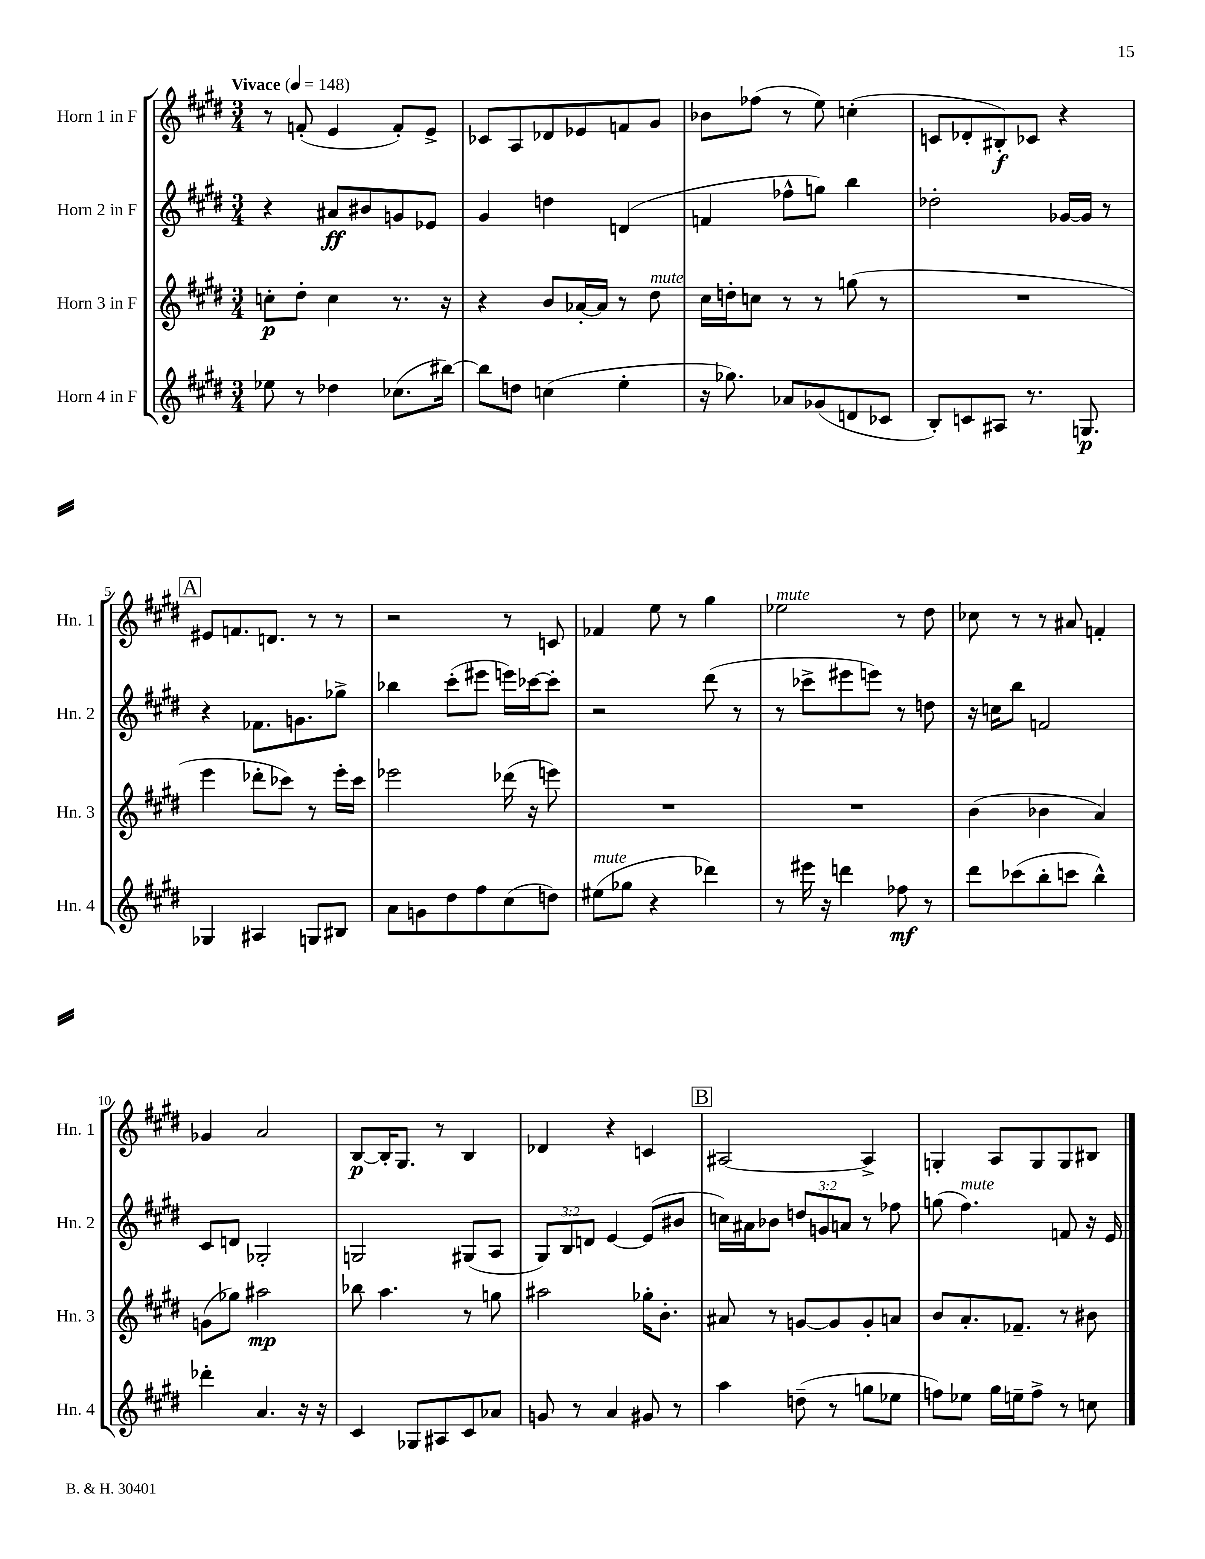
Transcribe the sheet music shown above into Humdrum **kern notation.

**kern	**kern	**kern	**kern
*staff4	*staff3	*staff2	*staff1
*clefG2	*clefG2	*clefG2	*clefG2
*k[f#c#g#d#]	*k[f#c#g#d#]	*k[f#c#g#d#]	*k[f#c#g#d#]
*M3/4	*M3/4	*M3/4	*M3/4
*MM148	*MM148	*MM148	*MM148
8ee-	8cc'	4r	8r
8r	8dd#'	.	(8f'
4dd-	4cc	8a#	4e
.	.	8b#	.
(8.cc-	8.r	8g	8f')
.	.	8e-	8e^
[16bb#)	16r	.	.
=	=	=	=
8bb#]	4r	4g#	8c-
8dd	.	.	8A
(4cc	8b	4dd	8d-
.	[16a-'	.	8e-
.	16a-]	.	.
4ee'	8r	(4d	8f
.	8dd#	.	8g#
=	=	=	=
16r	16cc#	4f	8b-
8.gg-)	16dd'	.	.
.	8cc	.	(8ff-
8a-	8r	8ff-^^	8r
(8g-	8r	8gg)	8ee)
8d	(8gg	4bb	(4cc'
8c-	8r	.	.
=	=	=	=
8B')	2.r	2dd-'	8c
8c	.	.	8d-'
8A#	.	.	8B#')
8.r	.	.	8c-
.	.	[16g-	4r
8.G	.	16g-]	.
.	.	8r	.
=	=	=	=
4G-	4eee	4r	8e#
.	.	.	8.f
4A#	8ddd-'	8.f-	.
.	.	.	8.d
.	8ccc-)	.	.
.	.	8.g	.
8G	8r	.	8r
8B#	16eee'	8gg-^	8r
.	16ccc-	.	.
=	=	=	=
8a	2eee-	4bb-	2r
8g	.	.	.
8dd#	.	(8ccc#'	.
8ff#	.	8eee#	.
(8cc#	(16ddd-	16eee)	8r
.	16r	[16ccc-	.
8dd)	8eee)	8ccc-']	8c
=	=	=	=
(8ee#	2.r	2r	4f-
8gg-	.	.	.
4r	.	.	8ee
.	.	.	8r
4ddd-)	.	(8ddd#	4gg#
.	.	8r	.
=	=	=	=
8r	2.r	8r	2ee-
16eee#	.	8ccc-^	.
16r	.	.	.
4ddd	.	8eee#	.
.	.	8eee)	.
8ff-	.	8r	8r
8r	.	8dd	8dd#
=	=	=	=
8ddd#	(4b	16r	8cc-
.	.	16cc	.
(8ccc-	.	8bb	8r
8bb'	4b-	2f	8r
8ccc	.	.	8a#
4bb^^)	4a)	.	4f'
=	=	=	=
4ddd-'	(8g	8c#	4g-
.	8gg-)	8d	.
4.a	2aa#	2G-'	2a
16r	.	.	.
16r	.	.	.
=	=	=	=
4c#	8bb-	2G	[8B
.	4.aa	.	16B']
.	.	.	8.G#
8G-	.	.	.
8A#	.	.	8r
8c#	8r	(8G#	4B
8a-	8gg	8A	.
=	=	=	=
8g	2aa#	12G#)	4d-
.	.	12B	.
8r	.	.	.
.	.	12d	.
4a	.	[4e	4r
8g#	16gg-'	(8e]	4c
.	8.b'	.	.
8r	.	8b#	.
=	=	=	=
4aa	8a#	16cc)	[2A#
.	.	16a#	.
.	8r	8b-	.
(8dd~	[8g	12dd	.
.	.	12g	.
8r	8g]	.	.
.	.	12a	.
8gg	8g'	8r	4A#^]
8ee-	8a	8ff-	.
=	=	=	=
8ff)	8b	(8gg	4G'
8ee-	8.a'	4.ff#)	.
16gg#	.	.	8A
16ee~	8.f-~	.	.
8ff^	.	.	8G
8r	8r	8f	8G
8cc	8b#	16r	8B#
.	.	16e	.
==	==	==	==
*-	*-	*-	*-
